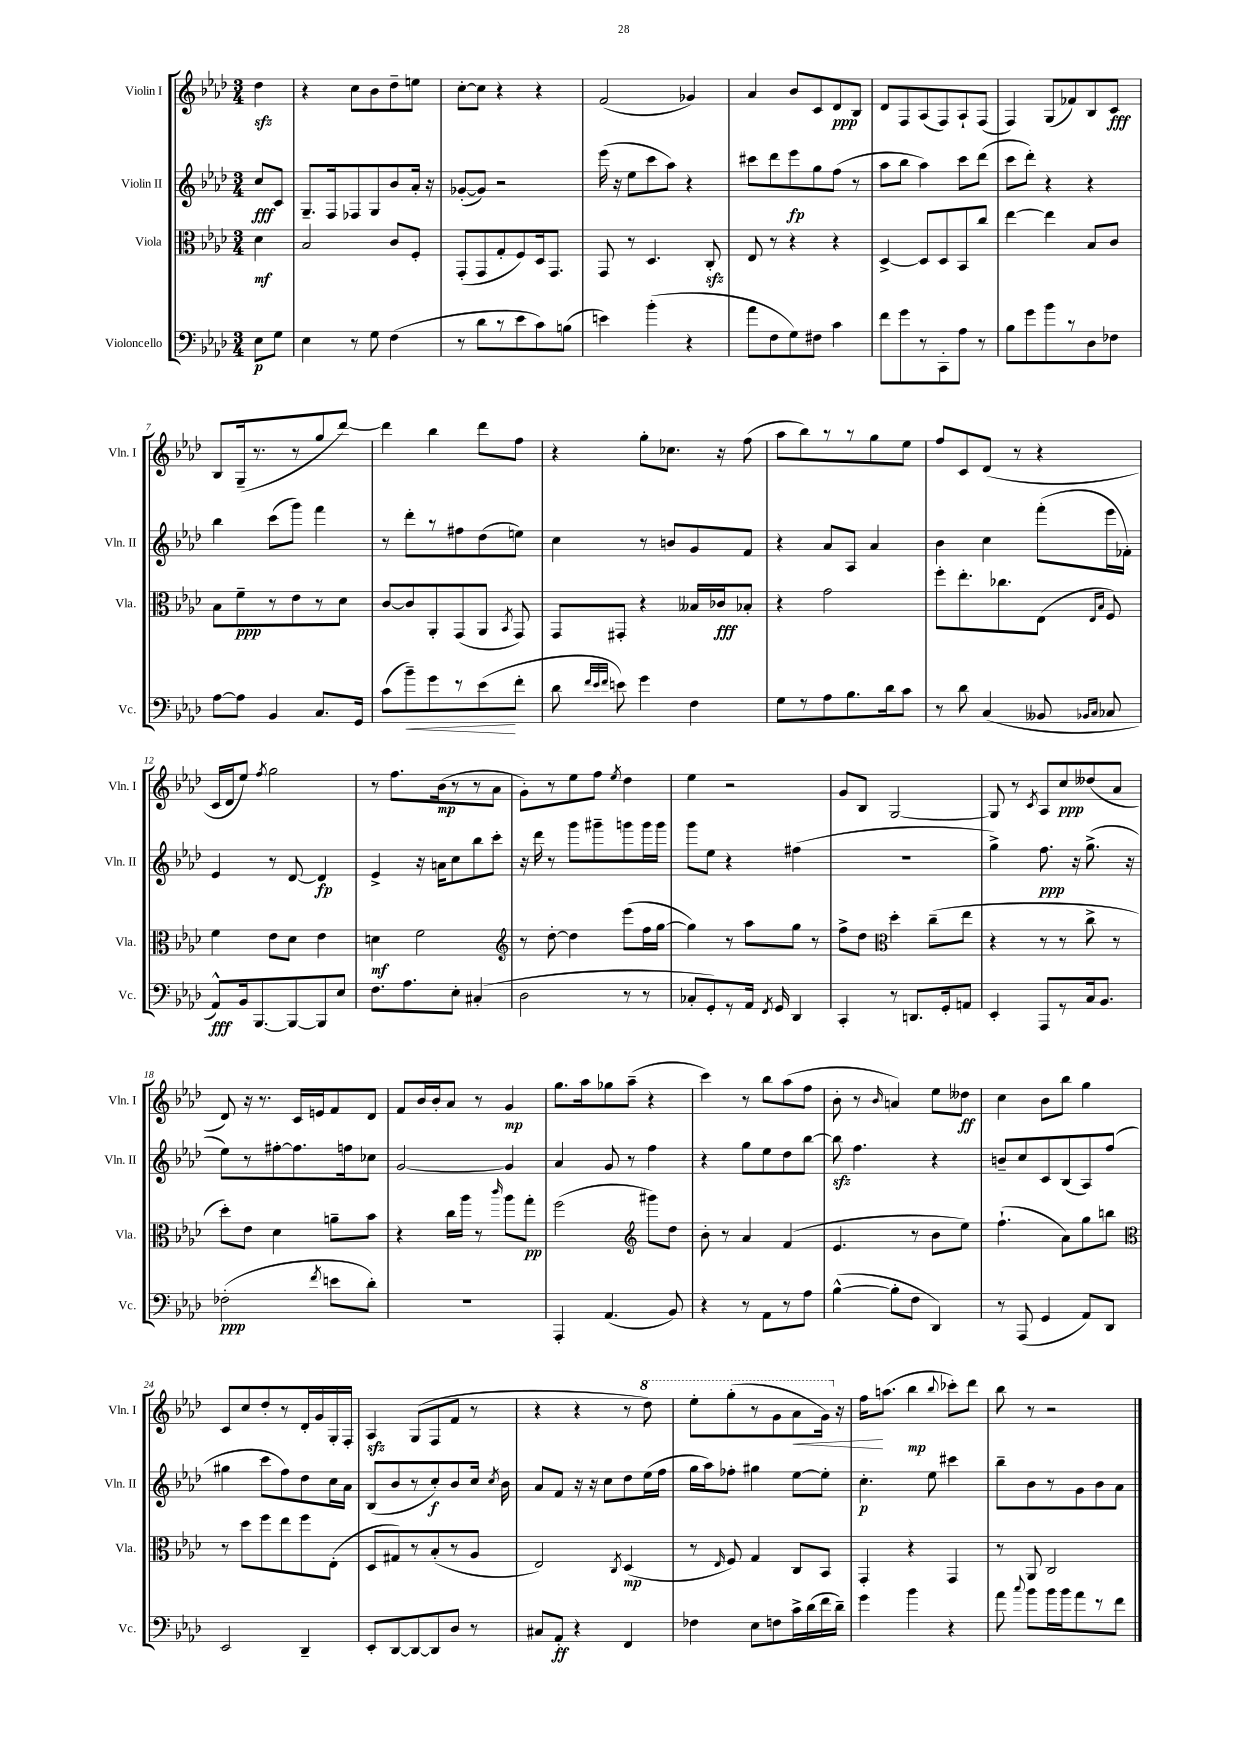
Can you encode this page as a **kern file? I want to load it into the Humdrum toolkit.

**kern	**kern	**kern	**kern
*staff4	*staff3	*staff2	*staff1
*clefF4	*clefC3	*clefG2	*clefG2
*k[b-e-a-d-]	*k[b-e-a-d-]	*k[b-e-a-d-]	*k[b-e-a-d-]
*M3/4	*M3/4	*M3/4	*M3/4
8E-	4d-	8cc	4dd-
8G	.	8c	.
=	=	=	=
4E-	2B-	8.G~	4r
.	.	16F	.
8r	.	8F-	8cc
8G	.	8G	8b-
(4F	8c	8b-	8dd-~
.	8F'	16a-'	8ee
.	.	16r	.
=	=	=	=
8r	(8GG'	([8g-'	[8cc'
8d-	8GG	8g-])	8cc]
8r	8G'	2r	4r
8e-	8F)	.	.
8c)	16D-	.	4r
.	8.GG	.	.
(8B	.	.	.
=	=	=	=
4e)	8GG	(16eee-	(2f
.	.	16r	.
.	8r	8ee-	.
(4b-'	4.D-	8ccc	.
.	.	8aa-)	.
4r	.	4r	4g-)
.	8C'	.	.
=	=	=	=
8a-	8E-	8ccc#	4a-
8F	8r	8ddd-	.
8G)	4r	8eee-	8b-
8F#	.	8gg	8c
4c	4r	(8ff	8d-
.	.	8r	8B-
=	=	=	=
8f	[4D-^	8aa-	8d-
8g	.	8bb-	8F
8r	8D-]	4aa-)	(8A-
8CC'	8D-	.	8F)
8A-	8BB-	8ccc	8A-`
8r	8cc	(8ddd-	(8F
=	=	=	=
8B-	[4ee-	8ccc	4F)
8g	.	8ddd-')	.
8b-	4ee-]	4r	(8G
8r	.	.	8f-)
8D-	8B-	4r	8B-
8F-	8c	.	8c
=	=	=	=
[8A-	8B-	4bb-	8B-
8A-]	8f~	.	(16G~
.	.	.	8.r
4BB-	8r	(8ccc	.
.	8e-	8ggg)	8r
8.C	8r	4fff	8gg
.	8d-	.	[8ddd-)
16GG	.	.	.
=	=	=	=
(8c	[8c	8r	4ddd-]
8b-~)	8c]	8ddd-'	.
8g	8AA-'	8r	4bb-
8r	(8GG	8ff#	.
(8e-	8AA-	(8dd-	8ddd-
.	8qBB-	.	.
8f'	8GG)	8ee)	8ff
=	=	=	=
8d-	8GG	4cc	4r
32qqf	.	.	.
32qqe-	.	.	.
32qqf	.	.	.
8e)	8GG#'	.	.
4g	4r	8r	8gg'
.	.	8b	8.cc-
4F	16B--	8g	.
.	16c-	.	16r
.	8B-'	8f	(8ff
=	=	=	=
8G	4r	4r	8aa-
8r	.	.	8bb-)
8A-	2g	8a-	8r
8.B-	.	8A-	8r
.	.	4a-	8gg
16d-	.	.	.
8c	.	.	8ee-
=	=	=	=
8r	8ff'	4b-	8ff
8d-	8.ee-'	.	8c
(4C	.	4cc	(8d-
.	8.cc-	.	.
.	.	.	8r
8BB--	(8E-	(8fff'	4r
16qqBB-	16qqE-	.	.
16qqC	16qqB-	.	.
8C-	8F)	16eee-	.
.	.	16f-')	.
=	=	=	=
8AA-^^)	4f	4e-	16c
.	.	.	16d-
16BB-	.	.	8ee-)
[8.BBB-	.	.	.
.	.	.	8qff
.	8e-	8r	2gg
8BBB-_	8d-	[8d-	.
8BBB-]	4e-	4d-]	.
8E-	.	.	.
=	=	=	=
8.F	4d	4e-^	8r
.	.	.	8.ff
8.A-	.	.	.
.	2f	16r	.
.	.	16a	(16b-
8E-'	.	8cc	8r
(4C#'	.	8bb-	8r
.	.	8ccc'	8a-
=	=	=	=
*	*clefG2	*	*
2D-	8r	16r	8g')
.	.	16ddd-	.
.	[8dd-'	8r	8r
.	4dd-]	8ggg	8ee-
.	.	8ggg#~	8ff
.	.	.	8qee-
8r	(8eee-	8ggg	4dd-
8r	16ff	16ggg	.
.	[16gg	16ggg	.
=	=	=	=
8C-'	4gg])	8ggg	4ee-
8GG')	.	8ee-	.
8r	8r	4r	2r
16AA-	8aa-	.	.
8qFF	.	.	.
16GG	.	.	.
4DD-	8gg	(4ff#	.
.	8r	.	.
=	=	=	=
4CC'	8ff^	2.r	8g
.	8dd-	.	8B-
*	*clefC3	*	*
8r	4dd-'	.	[2G
8.DD	.	.	.
.	(8cc~	.	.
16GG'	.	.	.
8AA	8ee-	.	.
=	=	=	=
4EE-'	4r	4gg^)	8G]
.	.	.	8r
.	.	.	8qc
8AAA-	8r	8.ff	8A-
8r	8r	.	8cc
.	.	16r	.
16C	8cc^	(8.gg^	(8dd--
8.BB-	.	.	.
.	8r	.	8a-
.	.	16r	.
=	=	=	=
(2F-'	8dd-')	8ee-)	8d-)
.	8e-	8r	16r
.	.	.	8.r
.	4d-	[8ff#'	.
.	.	8.ff#]	16c
.	.	.	16e
8qf	.	.	.
8e	8a~	.	8f
.	.	16ff	.
8d-')	8b-	8cc-	8d-
=	=	=	=
2.r	4r	[2g	8f
.	.	.	16b-
.	.	.	16b-'
.	16cc	.	8a-
.	16aa-	.	.
.	8r	.	8r
.	16qqccc	.	.
.	8aa-	4g]	4g
.	8gg'	.	.
=	=	=	=
4AAA-'	(2ff	4a-	8.gg
.	.	.	16aa-
(4.AA-	.	8g	8gg-
.	.	8r	(8aa-~
*	*clefG2	*	*
.	8ggg#)	4ff	4r
8BB-)	8dd-	.	.
=	=	=	=
4r	8b-'	4r	4ccc)
.	8r	.	.
8r	4a-	8gg	8r
8AA-	.	8ee-	8bb-
8r	(4f	8dd-	(8aa-
8A-	.	[8bb-	8ff
=	=	=	=
([4B-^^	4.e-	8bb-]	8b-'
.	.	4.ff	8r
.	.	.	16qqb-
8B-']	.	.	4a)
8F	8r	.	.
4DD-)	8b-	4r	8ee-
.	8ee-)	.	8dd--
=	=	=	=
8r	(4.ff`	8b~	4cc
(8AAA-	.	8cc	.
4GG	.	8c	8b-
.	8a-)	(8B-	8bb-
8AA-)	8gg	8A-)	4gg
8DD-	8bb	(8ff	.
=	=	=	=
*	*clefC3	*	*
2EE-	8r	4gg#	8c
.	8dd-	.	8cc
.	8ff	8ccc	8dd-'
.	8ee-	8ff)	8r
4DD-~	8ff	8dd-	16d-'
.	.	.	16g
.	(8E-'	16cc	16G'
.	.	16a-	16F'
=	=	=	=
8EE-'	8D-	(8B-	4A-
[8DD-	8G#)	8b-	.
8DD-_	8r	8r	(8G
8DD-]	(8B-'	8cc')	8F
8D-	8r	8b-	8f
8r	8A-	16cc	8r
.	.	8qcc	.
.	.	16b-	.
=	=	=	=
8C#	2E-)	8a-	4r
8AA-'	.	8f	.
4r	.	16r	4r
.	.	16r	.
.	.	8cc	.
.	8qC	.	.
4FF	(4D-	8dd-	8r
.	.	(16ee-	8ddd-)
.	.	16ff	.
=	=	=	=
4F-	8r	16gg	8eee-'
.	.	16aa-)	.
.	16qqE-	.	.
.	8F)	8ff-'	(8ggg'
8E-	4G	4gg#	8r
8F	.	.	8gg
16c^	8C	[8ee-	8aa-
(16d-	.	.	.
16f	8BB-	8ee-']	16gg)
16d-~)	.	.	16r
=	=	=	=
4g	4GG'	4.cc'	16ff
.	.	.	(8.aa
4b-	4r	.	4bb-
.	.	8ee-	.
.	.	.	8qqbb-
4r	4GG	4ccc#	8ccc-')
.	.	.	8ddd-
=	=	=	=
8a-	8r	8bb-~	8bb-
8qqcc	.	.	.
8b-	8AA-	8b-	8r
16b-	2C	8r	2r
16b-	.	.	.
8a-	.	8g	.
8r	.	8b-	.
8f	.	8a-	.
==	==	==	==
*-	*-	*-	*-
